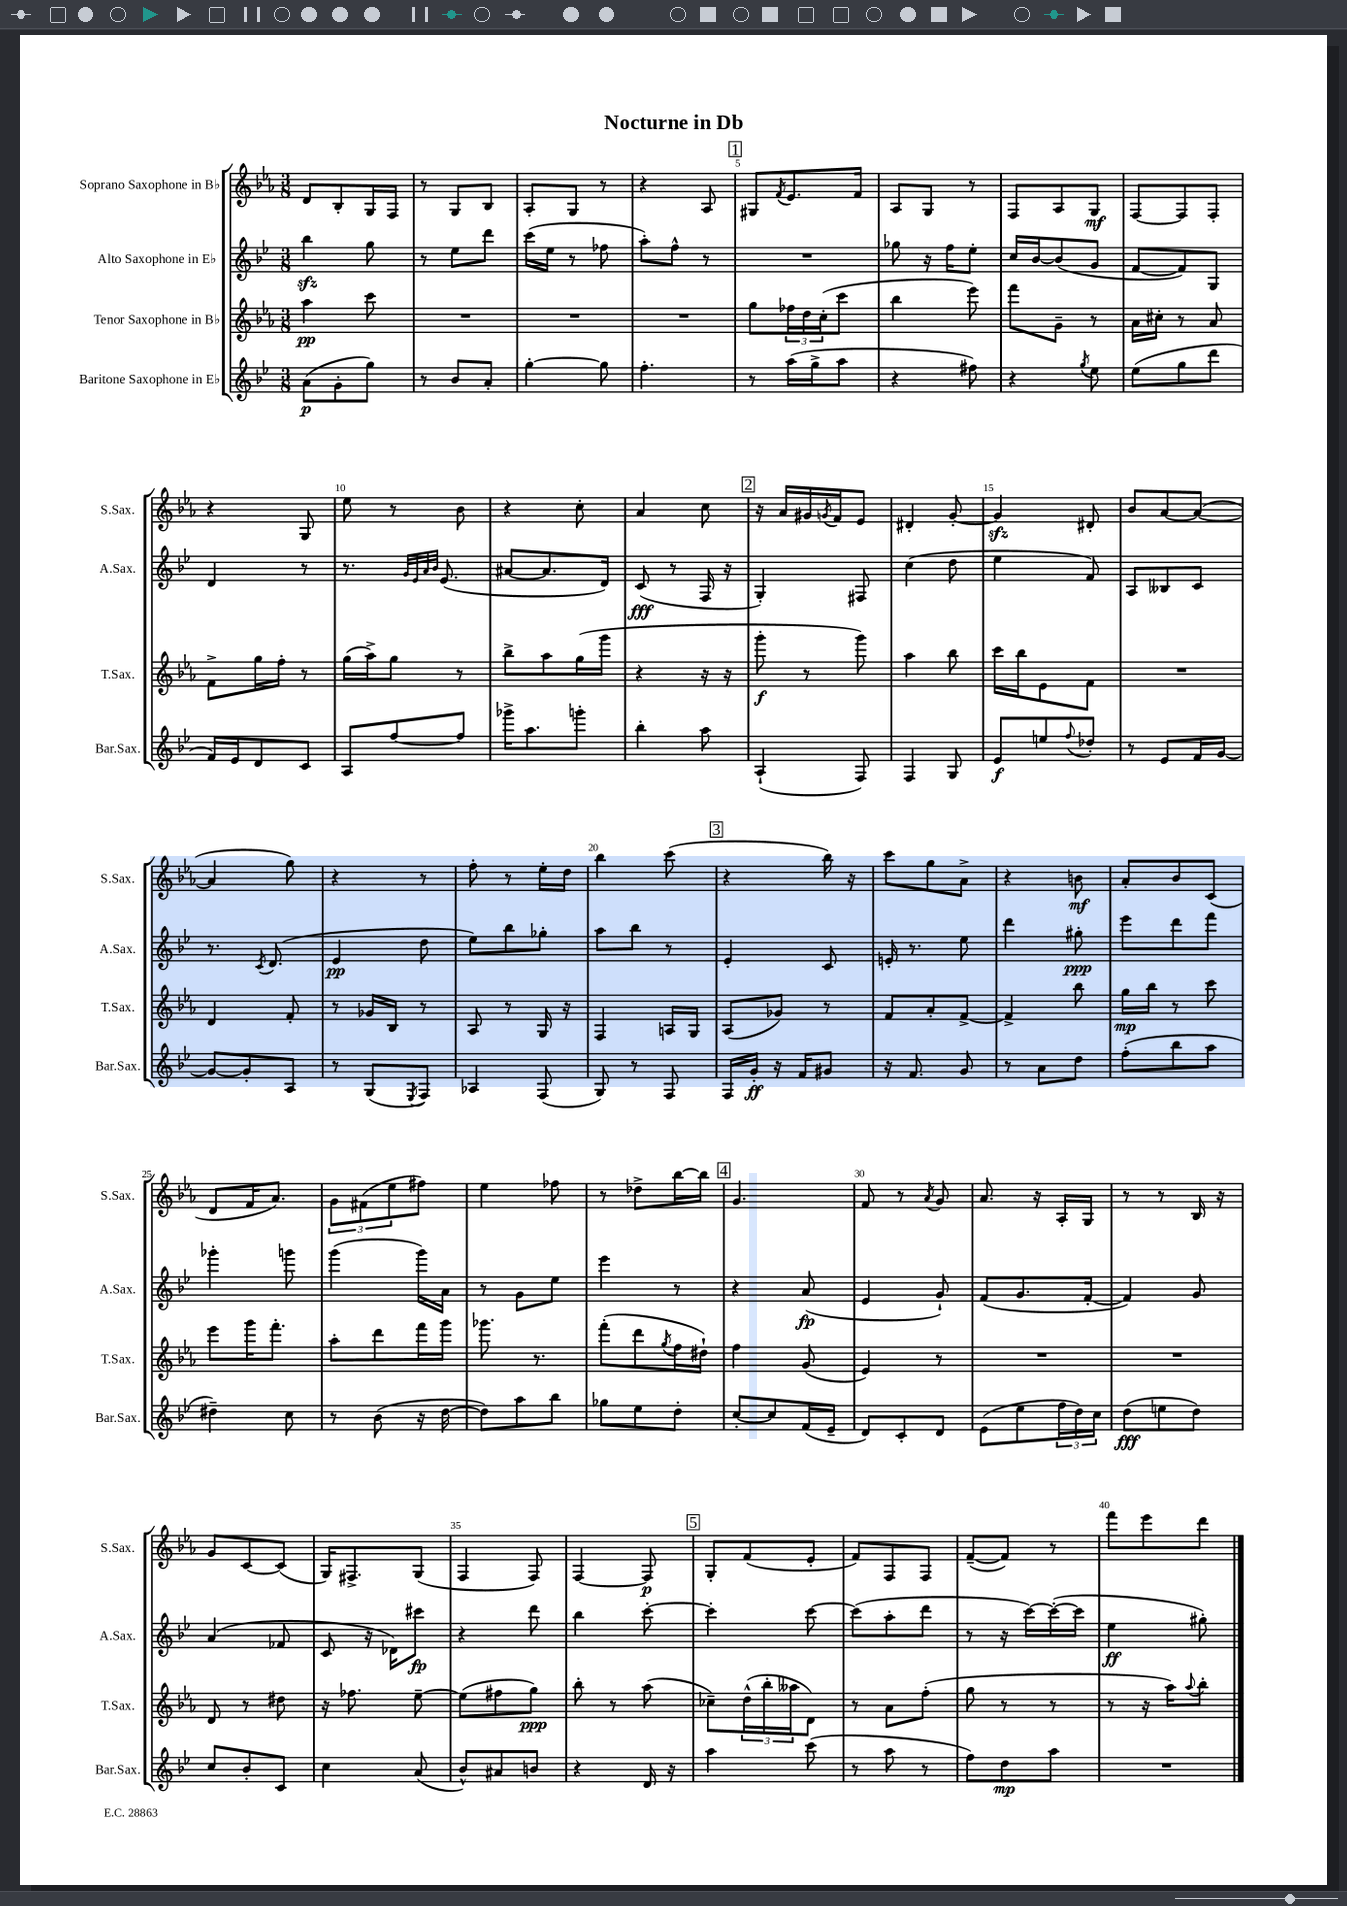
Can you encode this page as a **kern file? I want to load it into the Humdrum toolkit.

**kern	**kern	**kern	**kern
*staff4	*staff3	*staff2	*staff1
*clefG2	*clefG2	*clefG2	*clefG2
*k[b-e-]	*k[b-e-a-]	*k[b-e-]	*k[b-e-a-]
*M3/8	*M3/8	*M3/8	*M3/8
(8a	4aa-	4bb-	8d
8g'	.	.	8B-'
8gg)	8ccc	8gg	16G
.	.	.	16F
=	=	=	=
8r	4.r	8r	8r
8b-	.	8ee-	8G
8a'	.	8ddd	8B-
=	=	=	=
[4gg'	4.r	(16ccc	8A-'
.	.	16ee-	.
.	.	8r	8G
8gg]	.	8ff-	8r
=	=	=	=
4.ff'	4.r	8aa')	4r
.	.	8ff^^	.
.	.	8r	8A-
=	=	=	=
8r	8gg	4.r	8G#
.	.	.	8qf
(16aa	24ff-	.	8.e-
.	24dd	.	.
16gg^	.	.	.
.	(24cc'	.	.
8aa	8ccc	.	.
.	.	.	16f
=	=	=	=
4r	4bb-	8gg-	8A-
.	.	16r	8G
.	.	16ff	.
8ff#)	8eee-)	8ee-'	8r
=	=	=	=
4r	8fff	16cc	8F
.	.	[16b-	.
.	8g~	(8b-]	8A-
8qgg	.	.	.
8ee-	8r	8g	8G
=	=	=	=
(8ee-	16a-	[8f	[8F
.	16cc#'	.	.
8gg	8r	8f])	8F]
8ddd	8a-	8G	8F'
=	=	=	=
16f)	8f^	4d	4r
16e-	.	.	.
8d	16gg	.	.
.	16ff'	.	.
8c	8r	8r	8G
=	=	=	=
8A	(16gg	8.r	8ee-
.	16aa-^)	.	.
[8ff	8gg	.	8r
.	.	32qqg	.
.	.	32qqe-	.
.	.	32qqa	.
.	.	32qqb-	.
.	.	(8.e-	.
8ff]	8r	.	8b-
=	=	=	=
16ggg-^	8bb-^	[8a#	4r
8.aa	.	.	.
.	8aa-	8.a#]	.
8ggg'	(16gg	.	8cc'
.	16ggg	16d)	.
=	=	=	=
4bb-'	4r	(8c	4a-
.	.	8r	.
8aa	16r	16F	8cc
.	16r	16r	.
=	=	=	=
(4A`	8ggg'	4G')	16r
.	.	.	16a-
.	8r	.	16g#
.	.	.	8qg
.	.	.	16f
8F)	8ggg)	8F#	8e-
=	=	=	=
4F	4aa-	(4cc	4d#'
8G	8bb-	8dd	[8g'
=	=	=	=
8e-	16ccc	4ee-	4g]
.	16bb-	.	.
8ee	8e-	.	.
8qqff	.	.	.
8dd-'	8f	8f)	8d#'
=	=	=	=
8r	4.r	8A	8b-
8e-	.	8B--	[8a-
16f	.	8c	(8a-_
[16g	.	.	.
=	=	=	=
8g_	4d	8.r	4a-]
8g']	.	.	.
.	.	8qc	.
.	.	(8.d	.
8A	8f'	.	8gg)
=	=	=	=
8r	8r	4e-	4r
(8G	16g-	.	.
.	16B-	.	.
8qE-	.	.	.
8F)	8r	8dd	8r
=	=	=	=
4A-	8A-	8ee-)	8ff'
.	8r	8bb-	8r
(8F	16G	8gg-'	16ee-'
.	16r	.	16dd
=	=	=	=
8G)	4F	8aa	4bb-
8r	.	8bb-	.
8F	16A	8r	(8ccc
.	16G	.	.
=	=	=	=
16F	(8A-	4e-'	4r
16g'	.	.	.
16r	8g-)	.	.
16f	.	.	.
8g#	8r	8c	16bb-)
.	.	.	16r
=	=	=	=
16r	8f	16e'	8ccc
8.f	.	8.r	.
.	8a-'	.	8gg
8g	[8f^	8ee-	8a-^
=	=	=	=
8r	4f^]	4ddd	4r
8a	.	.	.
8dd	8bb-	8gg#'	8b
=	=	=	=
(8ff'	16gg	8eee-	8a-'
.	16bb-	.	.
8bb-	8r	8ddd	8b-
8aa	8ccc	8fff	(8c
=	=	=	=
4dd#~)	8eee-	4ggg-'	8d
.	16ggg	.	16f
.	8.fff'	.	8.a-)
8cc	.	8ggg	.
=	=	=	=
8r	8aa-'	(4ggg	12g
.	.	.	(12f#
(8b-	8ddd	.	.
.	.	.	12ee-
16r	16fff	16ggg)	8ff#)
[16dd	16ggg	16a	.
=	=	=	=
8dd])	8.ggg-	8r	4ee-
8aa	.	8g	.
.	8.r	.	.
8bb-	.	8ee-	8ff-
=	=	=	=
8gg-	(8fff'	4eee-	8r
8ee-	8ddd	.	8dd-^
.	8qgg	.	.
8dd'	16ff	8r	[16bb-
.	16dd#`)	.	16bb-]
=	=	=	=
[8cc'	4ff	4r	4.g
8cc]	.	.	.
(16f	(8g	(8a	.
16e-~	.	.	.
=	=	=	=
8d)	4e-)	4e-	8f
8c'	.	.	8r
.	.	.	8qa-
8d	8r	8g`)	8g
=	=	=	=
(8e-	4.r	(8f	8.a-
8ee-	.	8.g	.
.	.	.	16r
24ff	.	.	16A-'
24dd)	.	.	.
.	.	[16f'	16G
24cc	.	.	.
=	=	=	=
(8dd	4.r	4f])	8r
8ee	.	.	8r
8dd)	.	8g	16B-
.	.	.	16r
=	=	=	=
8cc	8d	(4a	8g
8b-'	8r	.	[8c
8c	8dd#	8f-	(8c]
=	=	=	=
4cc	16r	8c	16G)
.	8.ff-	.	8.F#^
.	.	16r	.
.	.	16d-)	.
(8a	[8ee-~	8ccc#	(8G
=	=	=	=
8b-^^)	(8ee-]	4r	4F
8a#	8ff#	.	.
8b	8gg)	8ddd	8F)
=	=	=	=
4r	8bb-'	4bb-	[4F
.	8r	.	.
16d	(8aa-	[8ccc'	8F]
16r	.	.	.
=	=	=	=
4aa	8cc-~)	4ccc']	8G'
.	(24dd^^	.	(8f
.	24bb-'	.	.
.	24aa--	.	.
(8ccc	8d)	[8ccc	8e-'
=	=	=	=
8r	8r	(8ccc]	8f)
8aa	8a-	8aa'	8F
8r	(8ff'	8ddd	8F
=	=	=	=
8ff)	8gg	8r	([8f~
8dd	8r	16r	8f])
.	.	[16ccc)	.
8aa	8r	(16ccc'_	8r
.	.	16ccc]	.
=	=	=	=
4.r	8r	4ee-	8fff
.	16r	.	8eee-
.	16aa-)	.	.
.	8qqaa-	.	.
.	8bb-'	8gg#')	8ddd
==	==	==	==
*-	*-	*-	*-
